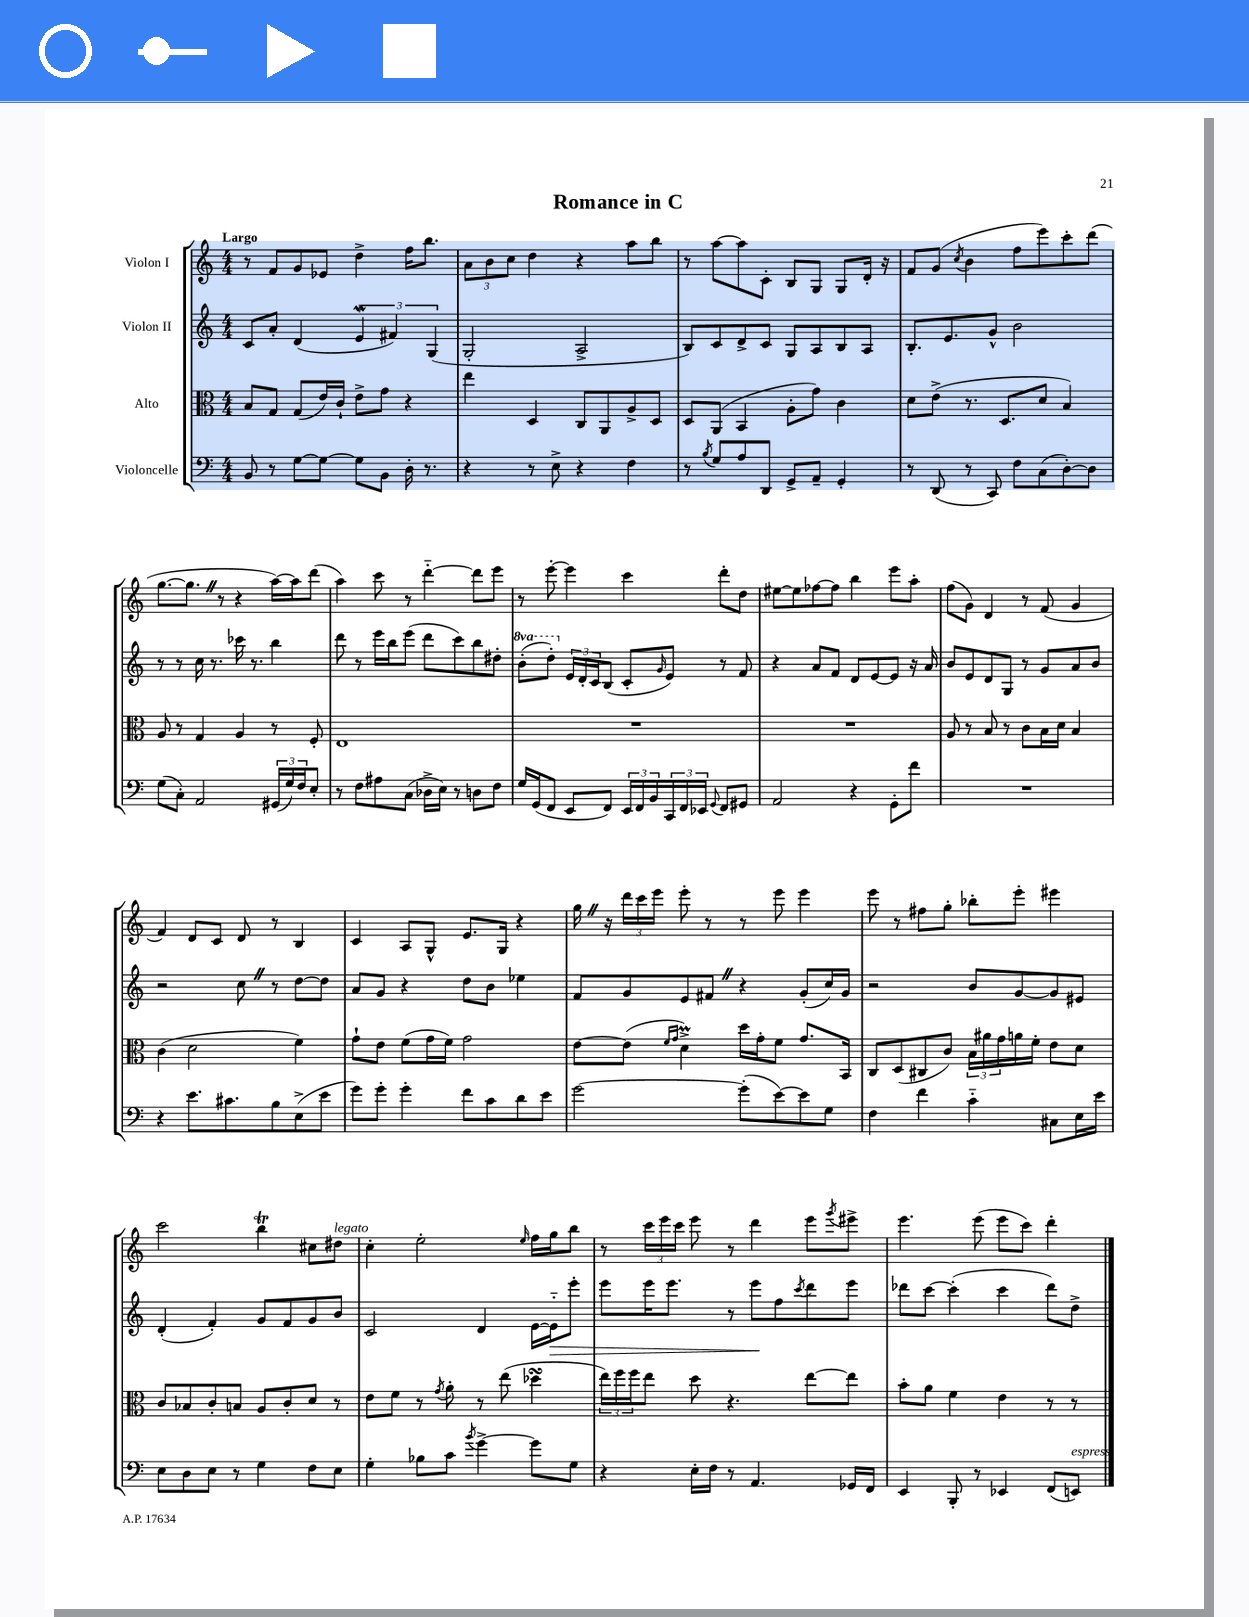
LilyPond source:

\header { title = "Romance in C" }
<<
\new StaffGroup <<
\new Staff = "s0" \with { instrumentName = "Violon I" } {
    \clef treble \key c \major \numericTimeSignature \time 4/4 \tempo "Largo"
    r8 f'8 g'8 ees'8 d''4-> f''16 b''8. |
    \tuplet 3/2 { a'8 b'8 c''8 } d''4 r4 a''8 b''8 |
    r8 a''8~ a''8 c'8-. b8 g8 g8 d'16-. r16 |
    f'8 g'8( \acciaccatura { c''8 } b'4 f''8 e'''8) c'''8-. d'''8( |
    g''8.~ g''8. \once \override BreathingSign.text = \markup { \musicglyph "scripts.caesura.straight" } \breathe r8 r4 a''16~) a''16 d'''8( |
    a''4) c'''8 r8 d'''4~-_ d'''8 e'''8 |
    r8 e'''8~-. e'''4 c'''4 d'''8-. d''8 |
    eis''8~ eis''8 fes''8~ fes''8 b''4 e'''8 a''8-. |
    f''8( g'8) d'4 r8 f'8( g'4 |
    f'4) d'8 c'8 d'8 r8 b4 |
    c'4 a8 g8-^ e'8. g16 r4 |
    g''16 \once \override BreathingSign.text = \markup { \musicglyph "scripts.caesura.straight" } \breathe r16 \tuplet 3/2 { d'''16 c'''16 e'''16 } e'''8-. r8 r8 e'''8 e'''4 |
    e'''8 r8 fis''8 g''8-. bes''8-. e'''8-. eis'''4 |
    c'''2 b''4\trill cis''8 dis''8^\markup { \italic "legato" } |
    c''4-. e''2-. \grace { e''16 } f''16 g''16 b''8 |
    r8 \tuplet 3/2 { c'''16 e'''16 c'''16 } e'''8 r8 d'''4 e'''8 \acciaccatura { g'''8 } eis'''8-> |
    e'''4. e'''8( e'''8 c'''8) d'''4-. \bar "|." |
}
\new Staff = "s1" \with { instrumentName = "Violon II" } {
    \clef treble \key c \major \numericTimeSignature \time 4/4 \set Staff.ottavationMarkups = #ottavation-simple-ordinals
    c'8 a'8-. d'4( \tuplet 3/2 { e'4\mordent fis'4) g4( } |
    g2-. a2-> |
    b8) c'8 d'8-> c'8 g8 a8 b8 a8 |
    b8.-. e'8. g'8-^ b'2 |
    r8 r8 c''16 r8. ces'''16 r8. b''4 |
    d'''8 r8 e'''16 b''16 e'''8( d'''8 c'''8) b''8 dis''8-. |
    \ottava #1 b''8-.( d'''8-.) \ottava #0 \tuplet 3/2 { e'16 d'16-. c'16 } b8( c'8-. \grace { g'16 } e'8) r8 f'8 |
    r4 a'8 f'8 d'8 e'8~ e'8 r16 a'16 |
    b'8 e'8 d'8 g8 r8 g'8 a'8 b'8 |
    r2 c''8 \once \override BreathingSign.text = \markup { \musicglyph "scripts.caesura.straight" } \breathe r8 d''8~ d''8 |
    a'8 g'8 r4 d''8 b'8 ees''4 |
    f'8 g'8 e'8 fis'8 \once \override BreathingSign.text = \markup { \musicglyph "scripts.caesura.straight" } \breathe r4 g'8-.( c''16) g'16 |
    r2 b'8 g'8~ g'8 eis'8 |
    d'4-.( f'4-.) g'8 f'8 g'8 b'8 |
    c'2 d'4 e'16~ e'16-_\> e'''8-. |
    e'''8 e'''16 e'''8. r8 e'''8\! f''8 \acciaccatura { c'''8 } d'''8 e'''8 |
    des'''8 c'''8~ c'''4-.( c'''4 des'''8) d''8-> \bar "|." |
}
\new Staff = "s2" \with { instrumentName = "Alto" } {
    \clef alto \key c \major \numericTimeSignature \time 4/4
    b8 g8 g8( e'16) c'16-! e'8-> g'8 r4 |
    e''4 d4 c8 a,8 a8-> d8 |
    d8 a,8( b,4 a8-. g'8) c'4 |
    d'8 e'8->( r8. d8. d'8 b4) |
    a8 r8 g4 a4 r8 f8-. |
    e1 |
    R1 |
    R1 |
    a8 r8 b8 r8 c'8 b16 d'16 b4 |
    c'4( d'2 f'4) |
    g'8-! e'8 f'8( g'16 f'16) g'2 |
    e'8~ e'8( \grace { f'16 g'16 } d'4->\prall) d''16 g'16-. f'8 g'8. b,16 |
    c8 d8( cis8 c'8) \tuplet 3/2 { b16 ais'16 g'16 } a'16 f'16-. e'8 d'8 |
    c'8 bes8 c'8-. b8 a8 c'8-. d'8 r8 |
    e'8 f'8 r8 \acciaccatura { g'8 } a'8-. r8 e''8( des''4\turn |
    \tuplet 3/2 { e''16) f''16 f''16 } e''8 d''8 r4. e''8~ e''8 |
    b'8-. a'8 f'4 e'4 r8 r8 \bar "|." |
}
\new Staff = "s3" \with { instrumentName = "Violoncelle" } {
    \clef bass \key c \major \numericTimeSignature \time 4/4
    b,8 r8 g8~ g8~ g8 b,8 d16-. r8. |
    r4 r8 e8-> r4 f4 |
    r8 \acciaccatura { b8 } g8 a8 d,8 g,8-> a,8-- g,4-. |
    r8 d,8( r8 c,8) f8 c8( d8~-.) d8 |
    g8( c8-.) a,2 \tuplet 3/2 { gis,16( g16) f16 } e8-. |
    r8 f8 ais8 c8( des16-> e16) r8 d8 f8 |
    g16 g,16( f,8 e,8 f,8) \tuplet 3/2 { e,16 f,16 b,16 } \tuplet 3/2 { c,16 f,16 ees,16 } \appoggiatura { g,8 } f,8 gis,8 |
    a,2 r4 g,8-. f'8 |
    R1 |
    r4 e'8. cis'8. b8 e8->( e'8 |
    g'8) g'8-. g'4-. f'8 c'8 d'8 e'8 |
    g'2~ g'8-.( e'8~) e'8 g8 |
    f4 f'4 c'4-_ cis8 e16 e'16 |
    e8 d8 e8 r8 g4 f8 e8 |
    g4-. bes8 c'8 \acciaccatura { b'8 } g'4~-> g'8 g8 |
    r4 e16-. f16 r8 a,4. ges,16 f,16 |
    e,4 b,,8-. r8 ees,4 f,8( e,8^\markup { \italic "espress." }) \bar "|." |
}
>>
>>
\layout { \context { \Score \remove "Bar_number_engraver" } }
